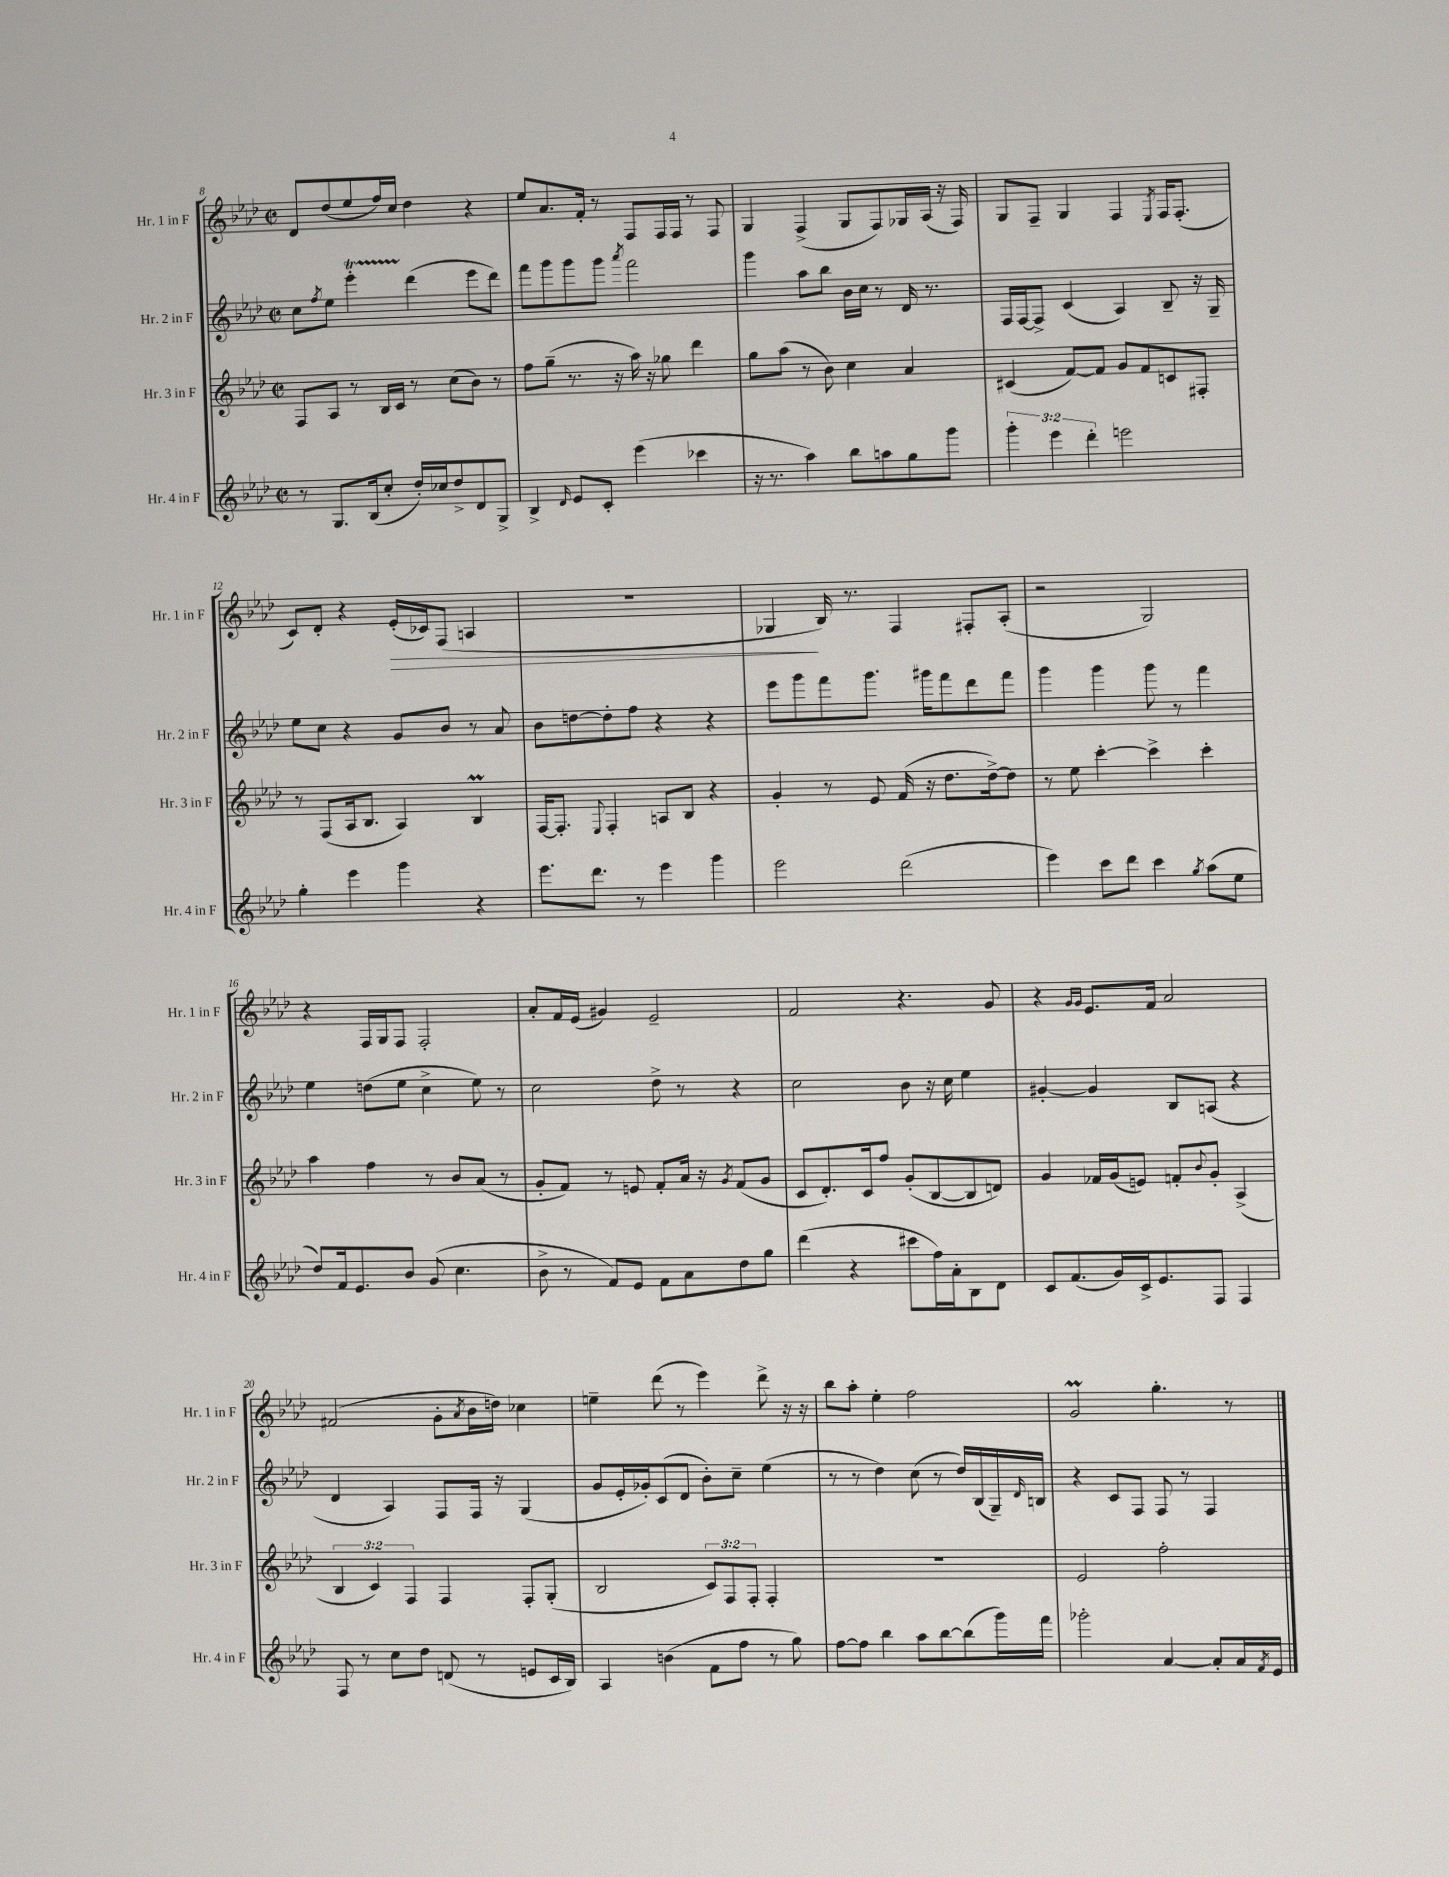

**kern	**kern	**kern	**kern
*staff4	*staff3	*staff2	*staff1
*clefG2	*clefG2	*clefG2	*clefG2
*k[b-e-a-d-]	*k[b-e-a-d-]	*k[b-e-a-d-]	*k[b-e-a-d-]
*M2/2	*M2/2	*M2/2	*M2/2
*met(c|)	*met(c|)	*met(c|)	*met(c|)
8r	8F	8cc	8d-
.	.	8qff	.
8.G	8A-	8ee-	(8dd-
.	8r	4eee-'	8ee-
(16B-	.	.	.
8cc'	16B-	.	16ff)
.	16c	.	16cc
16dd-')	8r	(4ddd-	4dd-
16cc-	.	.	.
8dd-^	(8cc	.	.
8d-	8b-)	8eee-	4r
8G^	8r	8ddd-)	.
=	=	=	=
4B-^	8ff	8fff	8ee-
.	(8gg~	8ggg	8.a-
16qqd-	.	.	.
8e-	8.r	8ggg	.
.	.	.	16f'
8c'	.	8ggg	8r
.	16r	.	.
.	.	8qaaa-	.
(4eee-	16aa-)	2fff	8F
.	16r	.	.
.	8gg-	.	16F
.	.	.	16F
4ccc-	4ddd-	.	8r
.	.	.	8F
=	=	=	=
16r	8gg	4ggg	4G
8.r	.	.	.
.	(8aa-	.	.
4aa-)	8r	8aa-	(4F^
.	8b-)	8bb-	.
8bb-	4cc	16b-	8G
.	.	16cc	.
8aa	.	8r	8F)
8gg	4a-	16d-	16G-
.	.	8.r	(16A-
8ggg	.	.	16r
.	.	.	16F)
=	=	=	=
6ggg'	(4c#	16F	8G
.	.	[16F	.
.	.	8F^]	8F~
6eee-	.	.	.
.	[8f)	(4c	4G
6ddd-'	.	.	.
.	8f]	.	.
2eee	8g	4A-)	4F
.	8f	.	.
.	.	.	8qE-
.	8c	8B-~	16F
.	.	.	(8.F'
.	8F#'	16r	.
.	.	16G~	.
=	=	=	=
4gg'	8r	8ee-	8c)
.	(8F	8cc	8d-'
4eee-	16A-	4r	4r
.	8.B-	.	.
4ggg	4A-)	8g	(16e-'
.	.	.	16c-)
.	.	8b-	(8F
4r	4B-	8r	4A
.	.	8a-	.
=	=	=	=
8.eee-	[16F	8b-	1r
.	8.F']	.	.
.	.	[8dd	.
8.ddd-	.	.	.
.	8qqE-	.	.
.	4F'	8dd']	.
8r	.	8ff	.
4eee-	8A	4r	.
.	8B-	.	.
4ggg	4r	4r	.
=	=	=	=
2eee-	4g'	8eee-	4G-
.	.	8ggg	.
.	8r	8fff	16B-)
.	.	.	8.r
.	8e-	8.ggg	.
(2ddd-	(16f	.	4F
.	16r	16ggg#	.
.	8.dd-	8fff	.
.	.	8ddd-	8F#'
.	[16dd-^)	.	.
.	8dd-]	8fff	(8A-'
=	=	=	=
4eee-)	8r	4ggg	2r
.	8ee-	.	.
8ccc	[4ccc'	4ggg	.
8ddd-	.	.	.
4ccc	4ccc^]	8ggg	2G)
.	.	8r	.
8qgg	.	.	.
(8aa-	4ccc'	4fff	.
8ee-	.	.	.
=	=	=	=
8dd-)	4aa-	4ee-	4r
16f	.	.	.
8.e-	.	.	.
.	4ff	(8dd	16F
.	.	.	16G
8b-	.	8ee-	8F
(8g	8r	4cc^	2F'
4.cc	8b-	.	.
.	(8a-	8ee-)	.
.	8r	8r	.
=	=	=	=
8b-^	8g'	2cc	8a-'
8r	8f)	.	16f
.	.	.	(16e-
8f)	8r	.	4g#)
8e-	8e	.	.
8f	8f'	8dd-^	2e-~
8a-	16a-	8r	.
.	16r	.	.
.	8qg	.	.
8dd-	(8f	4r	.
8gg	8g	.	.
=	=	=	=
(4ddd-	8c	2cc	2f
.	8.d-')	.	.
4r	.	.	.
.	16c	.	.
.	8ff	.	.
8ccc#	(8g'	8b-	4.r
16ff)	[8B-	16r	.
16a-'	.	16cc	.
8B-	8B-]	4ee-	.
8d-	8d)	.	8g
=	=	=	=
8c	4g	[4g#'	4r
(8.f	.	.	.
.	.	.	16qqg
.	.	.	16qqg
.	16f-	4g#]	8.e-
16g)	(16g	.	.
16c^	8e)	.	.
8.e-	.	.	16f
.	8f'	8B-	2a-
.	8qqb-	.	.
8F	8g'	(8A	.
4F	(4A-^	4r	.
=	=	=	=
8F	6B-	4d-	(2f#
8r	.	.	.
.	6c)	.	.
8cc	.	4A-)	.
.	6F	.	.
8dd-	.	.	.
(8d	4F	8F	8g'
.	.	.	8qa-
8r	.	16F	16b-
.	.	16r	16dd)
8e	8F'	(4G	4cc-
16c	(8G'	.	.
16B-)	.	.	.
=	=	=	=
4A-	2B-	8g	4ee~
.	.	16e-'	.
.	.	16g-')	.
(4b	.	(8c	(8ddd-
.	.	8d-	8r
8f	12c)	8b-')	4eee-)
.	12F	.	.
8ff	.	8cc~	.
.	12F'	.	.
8r	4F'	(4ee-	8ddd-^
8gg)	.	.	16r
.	.	.	16r
=	=	=	=
[8ff	1r	8r	8bb-
8ff]	.	8r	8aa-'
4bb-	.	4dd-)	4ee-'
8aa-	.	(8cc	2ff
[8bb-	.	8r	.
(8bb-]	.	16dd-)	.
.	.	(16B-	.
16ggg)	.	16G~)	.
.	.	16qqd-	.
16fff	.	16B	.
=	=	=	=
2ggg-'	2e-	4r	2g
.	.	8c	.
.	.	8F	.
[4a-	2ff'	8F	4.gg'
.	.	8r	.
8a-']	.	4F	.
16a-	.	.	8r
8qf	.	.	.
16e-	.	.	.
==	==	==	==
*-	*-	*-	*-
